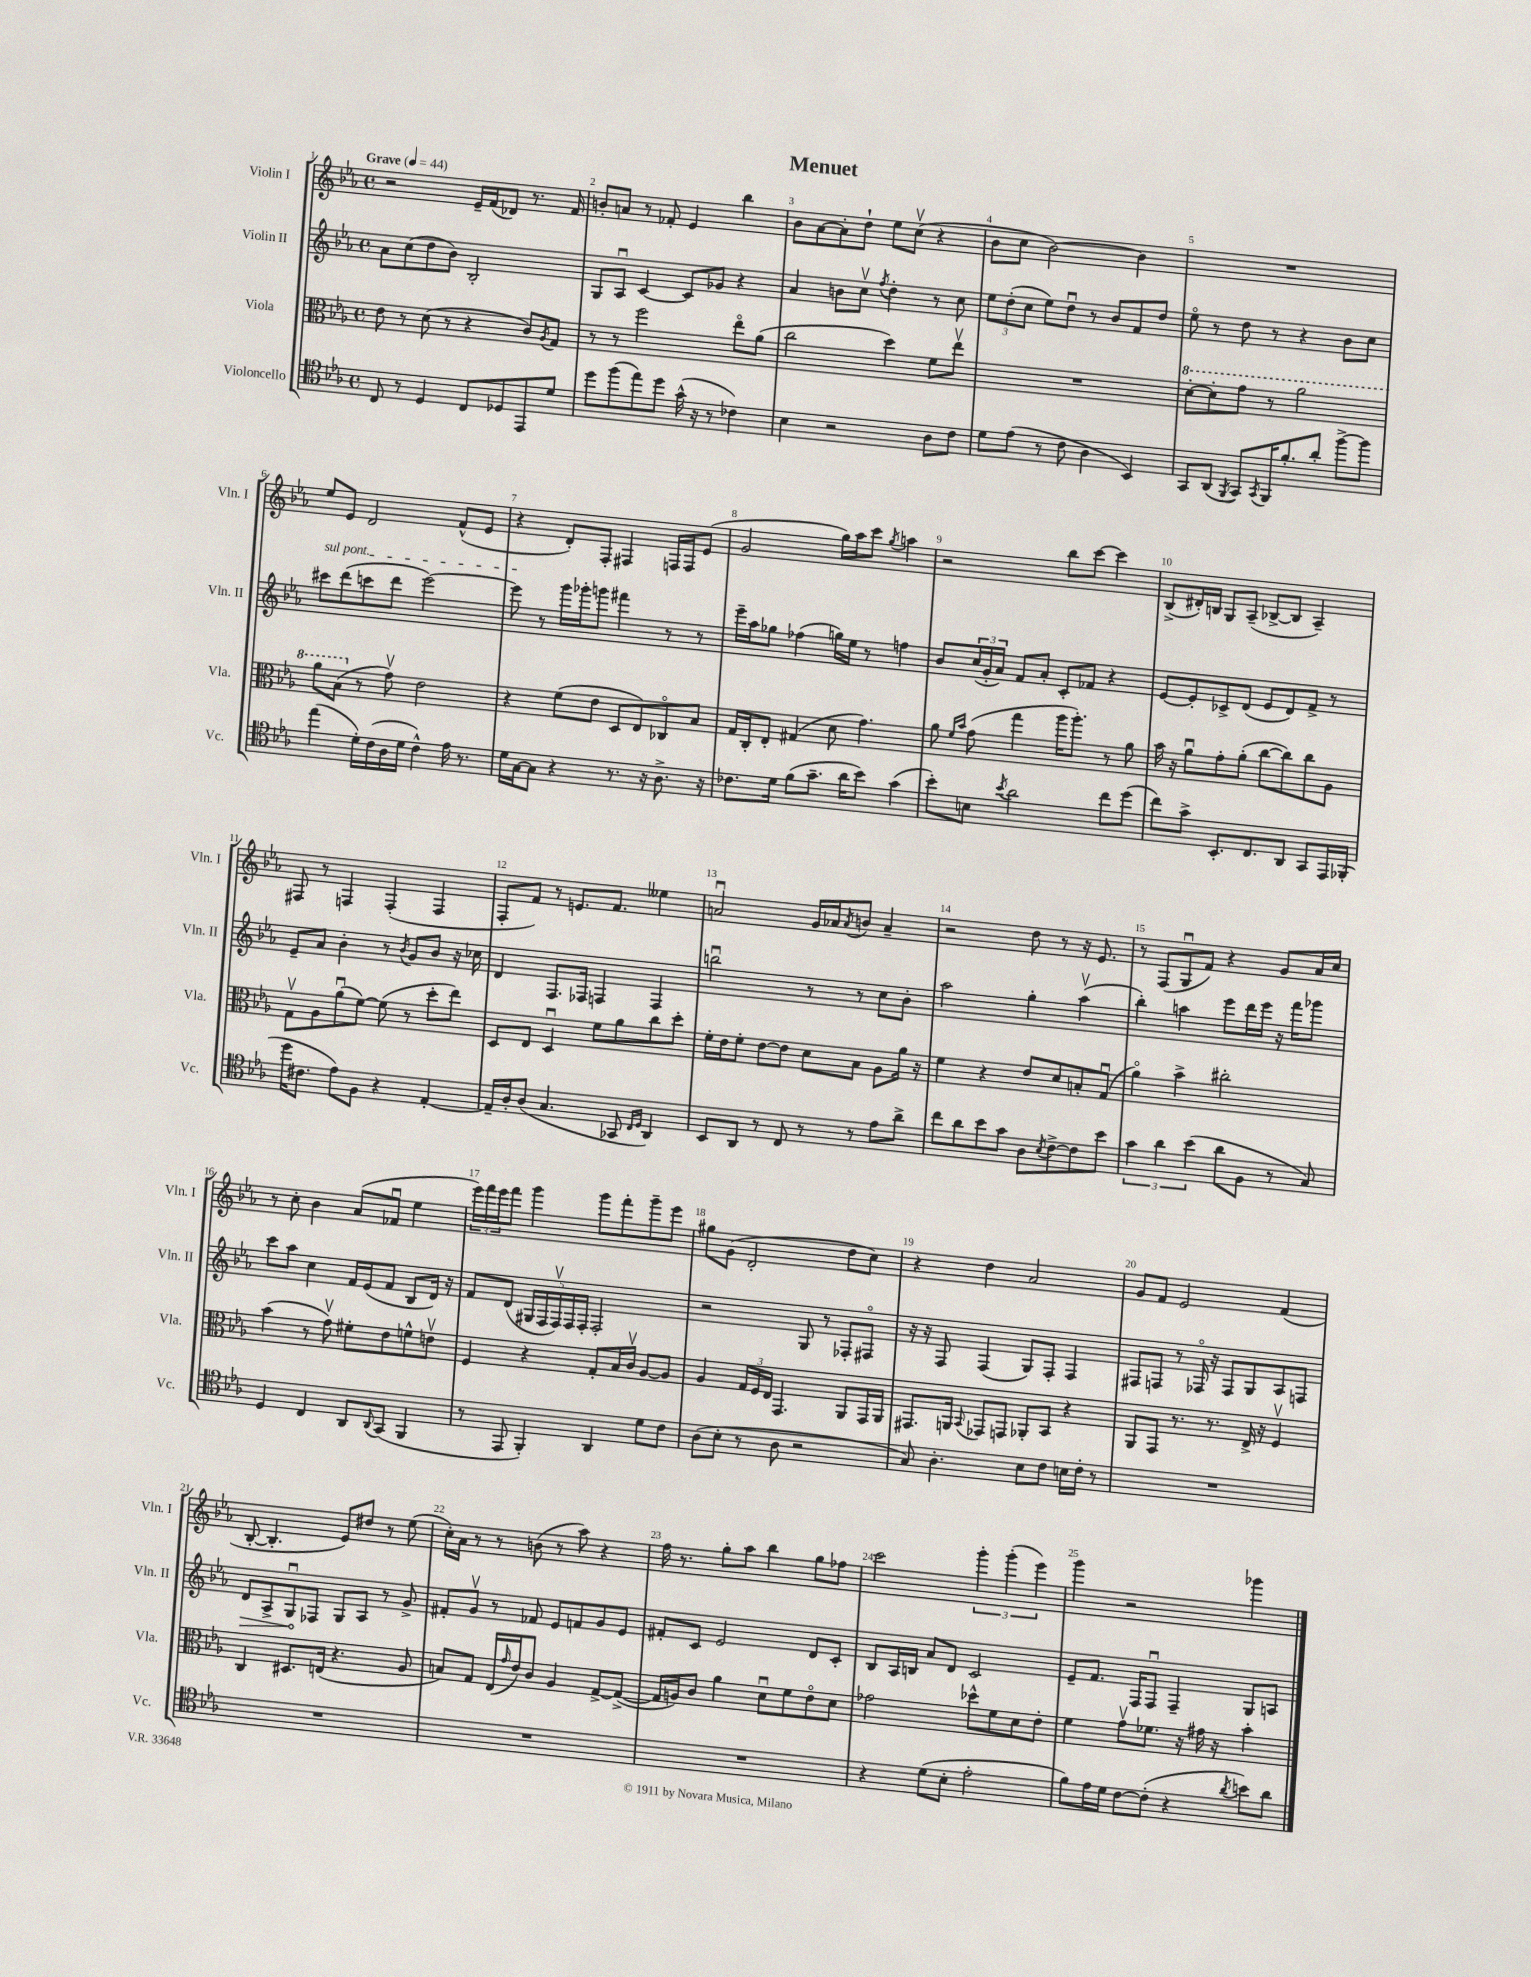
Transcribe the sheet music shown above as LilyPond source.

\header { title = "Menuet" }
<<
\new StaffGroup <<
\new Staff = "s0" \with { instrumentName = "Violin I" shortInstrumentName = "Vln. I" } {
    \clef treble \key ees \major \defaultTimeSignature \time 4/4 \tempo "Grave" 4 = 44
    r2 ees'16-- f'16( des'8) r8. f'16 |
    b'8-. a'8 r8 fes'8-. ees'4 bes''4 |
    bes'8 aes'8~ aes'8-. d''8-! ees''8 c''8\upbow( r4 |
    bes'8 c''8 bes'2~) bes'4 |
    R1 |
    ees''8 ees'8 d'2 f'8-^( ees'8 |
    r4 d'8-.) f8-. fis4 f16 f16 ees'8( |
    g'2 g''16) aes''16 c'''8 \acciaccatura { g''8 } a''4 |
    r2 bes''8 c'''8~ c'''4 |
    bes8->( dis'16-.) b16 g8 aes8--( bes8~-> bes8 aes4--) |
    fis8 r8 f4 f4-.( f4 |
    f8-. f'8) r8 e'8. f'8. eeses''4 |
    a'2\downbow g'16 aes'16 \acciaccatura { aes'8 } b'8 aes'4-- |
    r2 d''8 r8 r16 ees'8. |
    r8 f8( g8\downbow f'8) r4 g'8 aes'16 c''16 |
    r8 c''8-. bes'4 aes'8( fes'8\downbow ees''4 |
    \tuplet 3/2 { ees'''16) f'''16 ees'''16 } f'''8 g'''4 g'''8 f'''8-. g'''8-- ees'''8 |
    gis''8 g'8( d'2-. d''8 c''8) |
    r4 d''4 aes'2 |
    g'8 f'8 ees'2 f'4( |
    bes8~-. bes4.-. ees'8) dis''8 r8 ees''8( |
    c''16-.) aes'16 r8 r8 b'8( r8 aes''8) r4 |
    f''16 r8. g''8-. aes''8 bes''4 g''8 fes''8 |
    c'''2 \tuplet 3/2 { g'''4-. g'''4-.( ees'''4) } |
    g'''4 r2 ges'''4 \bar "|." |
}
\new Staff = "s1" \with { instrumentName = "Violin II" shortInstrumentName = "Vln. II" } {
    \clef treble \key ees \major \defaultTimeSignature \time 4/4
    aes'8 c''8( d''8 bes'8) bes2-. |
    g8 aes8\downbow c'4~ c'8 ges'8 r4 |
    aes'4 b'8 c''8\upbow \acciaccatura { f''8 } d''4-. r8 c''8 |
    \tuplet 3/2 { ees''8 d''8-.( c''8 } ees''8) d''8\downbow r8 bes'8 f'8 d''8 |
    ees''8\flageolet r8 d''8 r8 r4 bes'8 c''8 |
    \once \override TextSpanner.bound-details.left.text = \markup { \italic "sul pont." } cis'''8\startTextSpan d'''8( c'''8 d'''8 ees'''2~) |
    ees'''8\stopTextSpan r8 g'''16 ges'''16-. g'''8 fis'''4 r8 r8 |
    ees'''16-- aes''16 ges''8 fes''4( g''16) ees''16 r8 f''4 |
    bes'8 \tuplet 3/2 { c''16( g'16-. aes'16) } f'8 aes'8-. c'8-. fes'8 r4 |
    ees'8~ ees'8-. ces'8-> d'8( ees'8 d'8) f'8-> r8 |
    ees'8-- aes'8 bes'4-. r8 \acciaccatura { bes'8 } g'8 bes'8 r16 ces''16 |
    d'4 f8. fes16 f4 f4 |
    b''2\downbow r8 r8 c''8 bes'8-. |
    aes''2 g''4-. aes''4\upbow( |
    bes''4-.) a''4 ees'''8 d'''16 ees'''16 r16 f'''16 ges'''8 |
    c'''8 aes''8 c''4 f'16 ees'16( f'8 bes8 d'16) r16 |
    f'8 d'8( \tuplet 5/4 { gis16 f16 f16\upbow) f16 f16-. } f2-. |
    r2 g8 r8 fes8-. fis8\flageolet |
    r16 r16 f8 f4( g8) f8-. f4 |
    fis8 f8 r8 fes16\flageolet r16 fes8 g8 aes8 f8 |
    \once \override Hairpin.circled-tip = ##t d'8\> aes8-> g8\downbow\! fes8 g8 aes8 r8 g'8-> |
    fis'8-. g'8\upbow r8 fes'8 ees'8 f'8 g'8 ees'8 |
    fis'8-. c'8 ees'2 d'8 c'8-. |
    bes8 aes16 b16 aes'8 d'8 c'2 |
    ees'8-- f'8. f16 f8\downbow f4-- g8 a8 \bar "|." |
}
\new Staff = "s2" \with { instrumentName = "Viola" shortInstrumentName = "Vla." } {
    \clef alto \key ees \major \defaultTimeSignature \time 4/4
    ees'8 r8 d'8( r8 r4 c'8) \acciaccatura { aes8 } g8 |
    r8 r8 f''2 ees''8\flageolet aes'8( |
    c''2 d''4) f'8 ees''8\upbow |
    R1 |
    \ottava #1 d''8~-. d''8-. g''8 r8 aes''2 |
    aes''8 bes'8( \ottava #0 r8 g'8\upbow) ees'2 |
    r4 f'8( ees'8 d8 ees8) ces8\flageolet bes8 |
    g16 c16-. ees8-. gis4( d'8 g'4.) |
    aes'8 \grace { f'16 bes'16 } g'8( g''4 aes''16 aes''8.-.) r8 aes'8 |
    bes'16 r16 aes'8\downbow g'8-. aes'8-.( c''8~ c''8) c''8 aes8 |
    g8\upbow aes8 aes'8\downbow( f'8~) f'8( r8 d''8-. ees''8) |
    d8 ees8 d4\downbow f'8 aes'8 c''8 d''8-. |
    f'16-. ees'16 f'8-. ees'8~ ees'8 d'8 bes8 aes8 aes'16 r16 |
    f'4 r4 ees'8 d'8 b8-. g8\downbow( |
    aes'4\flageolet) bes'4-> cis''2-. |
    bes'4( r8 g'8\upbow) fis'8-. ees'8 f'8-^ e'8\upbow |
    f4 r4 g8-. bes16 c'16\upbow aes8~ aes8 |
    aes4 \tuplet 3/2 { g16 f16 ees16 } g,4. aes,8 g,16 aes,16 |
    gis,8. a,16 \appoggiatura { bes,8 } ges,8 g,8 aes,8-. bes,8 r4 |
    aes,8 g,8 r8. r8. ees16-> r16 f4\upbow |
    c4 dis8. e16( r4. aes8 |
    b8) g8 ees16( \grace { g'16 } ees'16) c'8 aes4 g8~-> g8~->( |
    g16 a16) c'8 aes'4 d'8\downbow f'8 ees'8\flageolet d'8 |
    ges'2 des''8-^ f'8 d'8 ees'8-. |
    f'4 g'8\upbow fes'8. r16 gis'16 r16 bes'4-. \bar "|." |
}
\new Staff = "s3" \with { instrumentName = "Violoncello" shortInstrumentName = "Vc." } {
    \clef tenor \key ees \major \defaultTimeSignature \time 4/4
    c8 r8 d4 c8 des8 ees,8 d'8 |
    d''8 f''8( ees''8) d''8 g'16-^( r16 r8 ces'4) |
    bes4 r2 aes8 c'8 |
    d'8 ees'8( r8 c'8 aes4 bes,4) |
    g,8 aes,8( \acciaccatura { f,8 } g,8) \acciaccatura { g,8 } f,16 f'8.-. aes'8-. f''8~-> f''8 |
    ees''4( d'16-.) c'16( aes16 d'16 c'4-^) ees'16 r8. |
    d'16 g16~ g8 r4 r8. r16 aes8.-> r16 |
    ces'8. d'16 f'8( g'8.-- aes'16 bes'8) g'4( |
    bes'8-.) b8 \acciaccatura { bes'8 } aes'2 c''8 d''8( |
    c''8) g'8-> bes,8.-. c8. aes,8 g,8 ees,16 fes,16-.( |
    d''16 cis'8. ees'8) f8 r4 ees4~-. |
    ees16-- aes16-. aes8( g4. ges,8 \grace { c16 d16 } aes,4) |
    bes,8 aes,8 r8 c8 r8 r8 ees'8 aes'8-> |
    c''8 aes'8 bes'8 g'8 aes8 \acciaccatura { bes8 } c'8~-> c'8 bes'8 |
    \tuplet 3/2 { g'4 aes'4 bes'4( } aes'8 f8 r8 g8) |
    d4 c4 aes,8 \appoggiatura { aes,8 } g,8( f,4 |
    r8 ees,8 f,4-.) aes,4 d'8 c'8 |
    aes8( bes8-. r8 aes8 r2 |
    g8) aes4.-. bes8 c'8 b16 c'16-. r8 |
    R1 |
    R1 |
    R1 |
    R1 |
    r4 d'8( bes8-. ees'2-. |
    f'8) ees'16 d'16 c'8~ c'8-.( r4 \acciaccatura { aes'8 } b'8) aes'8 \bar "|." |
}
>>
>>
\layout { \context { \Score \override BarNumber.break-visibility = ##(#f #t #t) barNumberVisibility = #all-bar-numbers-visible } }
